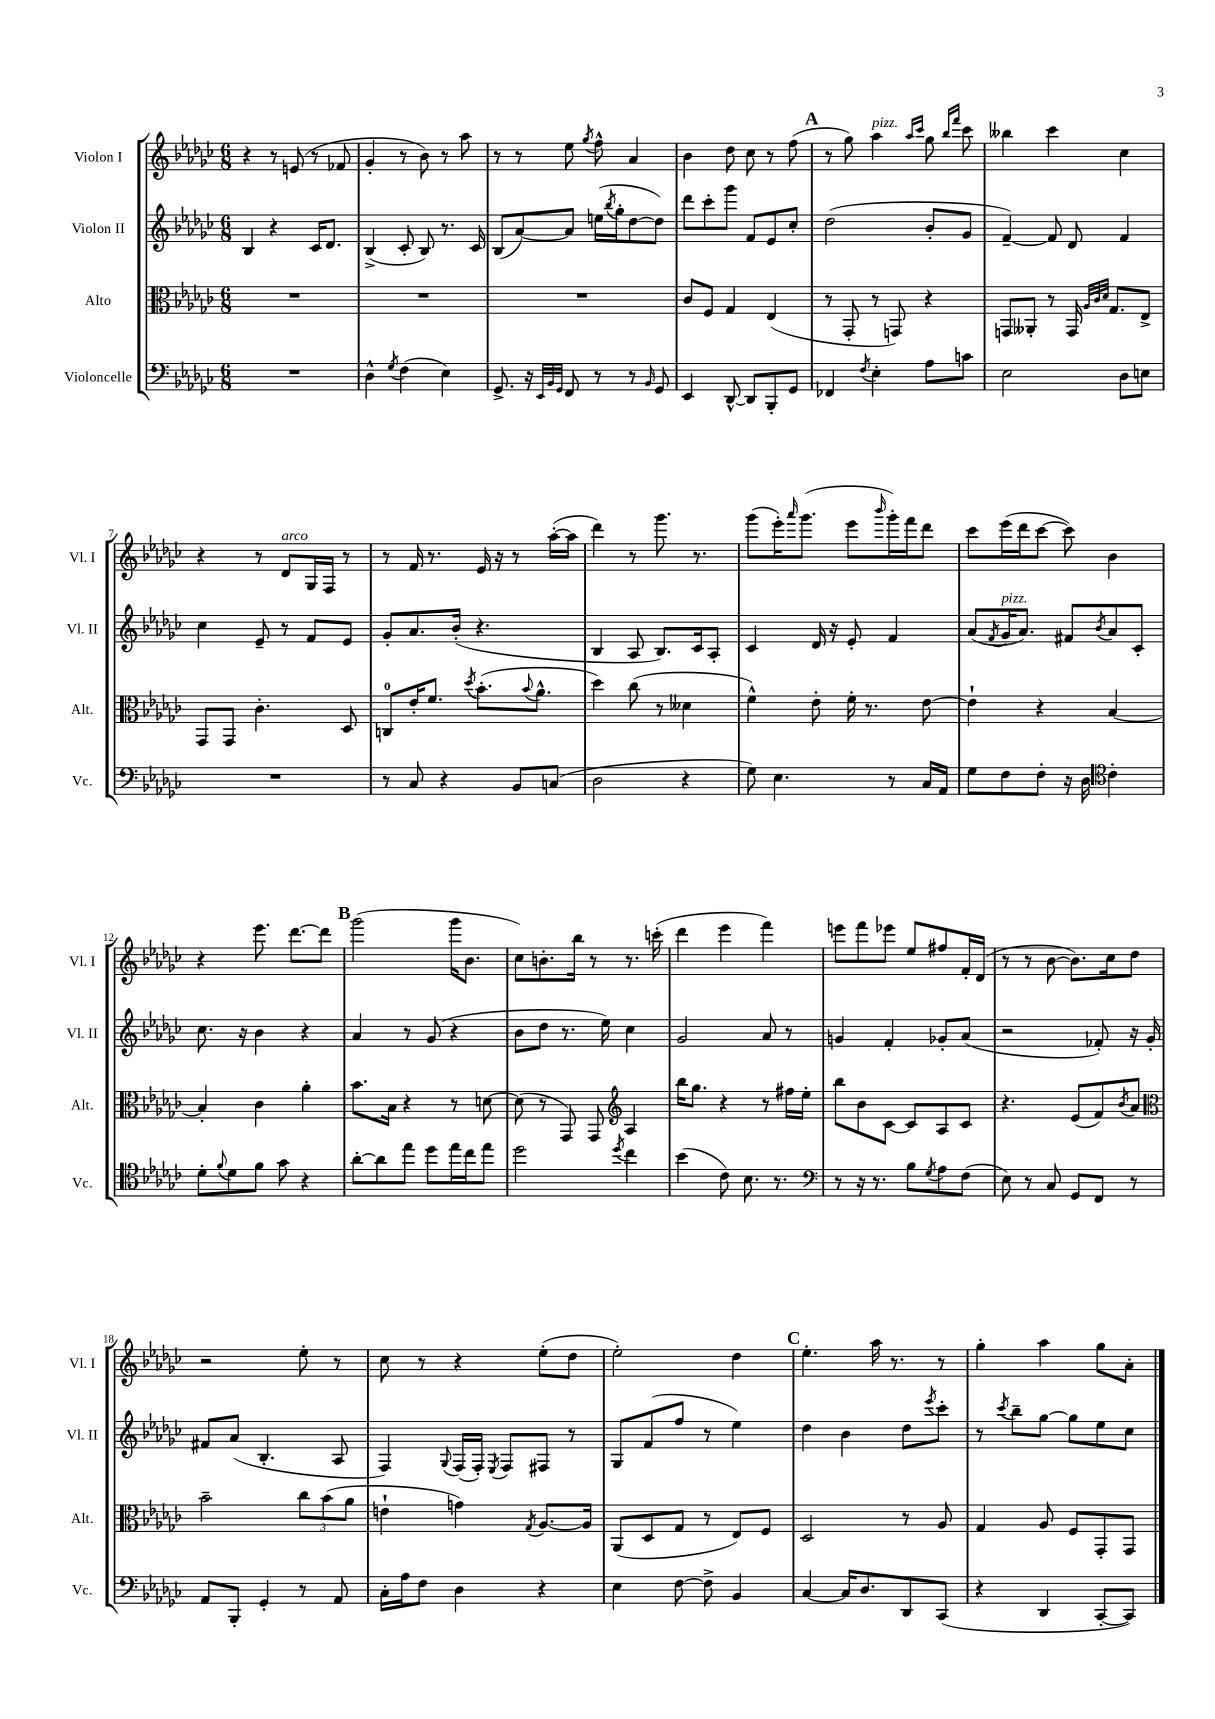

**kern	**kern	**kern	**kern
*staff4	*staff3	*staff2	*staff1
*clefF4	*clefC3	*clefG2	*clefG2
*k[b-e-a-d-g-c-]	*k[b-e-a-d-g-c-]	*k[b-e-a-d-g-c-]	*k[b-e-a-d-g-c-]
*M6/8	*M6/8	*M6/8	*M6/8
2.r	2.r	4B-/	4r
.	.	4r	8r
.	.	.	(8e/
.	.	16c-/LK	8r
.	.	8.d-/J	.
.	.	.	8f-/
=	=	=	=
4D-^^\	2.r	(4B-^/	4g-'/
8qG-/	.	.	.
(4F\	.	8c-'/	8r
.	.	8B-/)	8b-\)
4E-\)	.	8.r	8r
.	.	.	8aa-\
.	.	16c-/	.
=	=	=	=
8.GG-^/	2.r	(8B-/L	8r
.	.	[8a-/)	8r
16r	.	.	.
32qqEE-/LLL	.	.	.
32qqBB-/	.	.	.
32qqGG-/JJJ	.	.	.
8FF/	.	8a-/]J	8ee-\
.	.	.	8qgg-/
8r	.	(16ee\LL	8ff^^\
.	.	8qbb-/	.
.	.	16gg-'\J	.
8r	.	[8dd-\	4a-/
16qqBB-/	.	.	.
8GG-/	.	8dd-\]J)	.
=	=	=	=
4EE-/	8c-/L	8ddd-\L	4b-\
.	8F/J	8ccc-'\	.
[8DD-^^/	4G-/	8ggg-\J	8dd-\
8DD-/]L	.	8f/L	8cc-\
8BBB-'/	(4E-/	8e-/	8r
8GG-/J	.	8cc-'/J	(8ff\
=	=	=	=
4FF-/	8r	(2dd-\	8r
.	8GG-'/	.	8gg-\)
8qF/	.	.	.
4E-'\	8r	.	4aa-\
.	8GG/)	.	.
.	.	.	16qqaa-/LL
.	.	.	16qqccc-/JJ
8A-\L	4r	8b-'/L	8gg-\
.	.	.	16qqbb-/LL
.	.	.	16qqfff/JJ
8c\J	.	8g-/J	8ccc-\
=	=	=	=
2E-\	8GG/L	[4f~/)	4bb--\
.	8AA--'/J	.	.
.	8r	8f/]	4ccc-\
.	16GG/	8d-/	.
.	32qqA-/LLL	.	.
.	32qqc-/	.	.
.	32qqd-/JJJ	.	.
.	8.G-/L	.	.
8D-\L	.	4f/	4cc-\
8E\J	8E-^/J	.	.
=	=	=	=
2.r	8GG-/L	4cc-\	4r
.	8GG-/J	.	.
.	4.c-'\	8e-~/	8r
.	.	8r	8d-/L
.	.	8f/L	16G-/L
.	.	.	16F/JJ
.	8D-/	8e-/J	8r
=	=	=	=
8r	8C/L	8g-'/L	8r
8C-/	16e-'/K	8.a-/	16f/
.	8.f/J	.	8.r
4r	.	.	.
.	.	(16b-'/Jk	.
.	8qdd-/	.	.
.	(8.b-'\L	4.r	16e-/
.	.	.	16r
8BB-/L	.	.	8r
.	8qqb-/	.	.
.	8.a-^^\J	.	.
(8C/J	.	.	([16aa-'\LL
.	.	.	16aa-\]JJ
=	=	=	=
2D-\	4dd-\)	4B-/	4ddd-\)
.	(8cc-\	8A-/	8r
.	8r	8.B-/L)	8.ggg-\
4r	4d--\	.	.
.	.	16c-/k	8.r
.	.	8A-'/J	.
=	=	=	=
8G-\)	4f^^\)	4c-/	(8ggg-\L
4.E-\	.	.	16eee-'\K)
.	.	.	16qqaaa-/
.	.	.	(8.ggg-\J
.	8e-'\	16d-/	.
.	.	16r	.
.	16f'\	8e-'/	8eee-\L
.	8.r	.	.
.	.	.	16qqbbb-/
8r	.	4f/	16ggg-'\L)
.	.	.	16fff\J
16C-/LL	[8e-\	.	8ddd-\J
16AA-/JJ	.	.	.
=	=	=	=
8G-\L	4e-`\]	(8a-/L	8ccc-\L
.	.	8qf/	.
8F\	.	16g-/K	(16eee-\L
.	.	8.a-/J)	16ddd-\J
8F'\J	4r	.	[8ccc-\J
16r	.	8f#/L	8ccc-\])
16D-\	.	.	.
*clefC4	*	*	*
.	.	8qb-/	.
4c-'\	[4B-/	8a-/	4b-\
.	.	8c-'/J	.
=	=	=	=
8d-'\L	4B-'/]	8.cc-\	4r
8qqf/	.	.	.
8d-\	.	.	.
.	.	16r	.
8f\J	4c-\	4b-\	8.eee-\
8g-\	.	.	.
.	.	.	[8.ddd-\L
4r	4a-'\	4r	.
.	.	.	8ddd-\]J
=	=	=	=
[8a-'\L	8.b-\L	4a-/	(2ggg-\
8a-\]	.	.	.
.	16B-\Jk	.	.
8ee-\J	4r	8r	.
8dd-\L	.	(8g-/	.
16ee-\L	8r	4r	16ggg-\LK
16cc-\J	.	.	8.b-\J
8ee-\J	[8d\	.	.
=	=	=	=
2dd-\	(8d\]	8b-\L	8cc-\L)
.	8r	8dd-\J	8.b'\
.	8GG-/)	8.r	.
.	.	.	16bb-\Jk
.	8GG-/	.	8r
.	.	16ee-\)	.
*	*clefG2	*	*
8qdd-/	.	.	.
4cc-\	4A-/	4cc-\	8.r
.	.	.	(16ccc'\
=	=	=	=
(4b-\	16bb-\LK	2g-/	4ddd-\
.	8.gg-\J	.	.
8c-\)	4r	.	4eee-\
8.B-\	.	.	.
.	8r	8a-/	4fff\)
8.r	.	.	.
.	16ff#\LL	8r	.
.	16ee-'\JJ	.	.
=	=	=	=
*clefF4	*	*	*
8r	8bb-\L	4g/	8eee\L
16r	8b-\	.	8fff\
8.r	.	.	.
.	[8c-\J	4f'/	8eee-\J
8B-\L	8c-/]L	.	8ee-/L
8qG-/	.	.	.
8A-\	8A-/	8g-'/L	8ff#/
(8F\J	8c-/J	(8a-/J	16f'/L
.	.	.	(16d-/JJ
=	=	=	=
8E-\)	4.r	2r	8r
8r	.	.	8r
8C-/	.	.	[8b-\
8GG-/L	(8e-/L	.	8.b-\]L)
8FF/J	8f/)	8f-'/)	.
.	.	.	16cc-\k
.	8qb-/	.	.
8r	8a-/J	16r	8dd-\J
.	.	16g-'/	.
=	=	=	=
*	*clefC3	*	*
8AA-/L	2b-~\	8f#/L	2r
8BBB-'/J	.	(8a-/J	.
4GG-'/	.	4.B-'/	.
8r	12cc-\L	.	8ee-'\
.	(12b-\	.	.
8AA-/	.	8A-/	8r
.	12a-\J	.	.
=	=	=	=
16C-'\LL	4e`\	4F/)	8cc-\
16A-\J	.	.	.
8F\J	.	.	8r
.	.	8qqG-/	.
4D-\	4g\)	(16F/LL	4r
.	.	16F'/JJ)	.
.	.	8qE-/	.
.	.	8F/L	.
.	8qG-/	.	.
4r	[8.A-/L	8F#/J	(8ee-'\L
.	.	8r	8dd-\J
.	16A-/]Jk	.	.
=	=	=	=
4E-\	(8AA-/L	8G-/L	2ee-'\)
.	8D-/	(8f/	.
[8F\	8G-/J	8ff/J	.
8F^\]	8r	8r	.
4BB-/	8E-/L)	4ee-\)	4dd-\
.	8F/J	.	.
=	=	=	=
[4C-/	2D-/	4dd-\	4.ee-'\
16C-/]LK	.	4b-\	.
8.D-/	.	.	.
.	.	.	16aa-\
.	.	.	8.r
8DD-/	8r	8dd-\L	.
.	.	8qeee-/	.
(8CC-/J	8A-/	8ccc-'\J	8r
=	=	=	=
4r	4G-/	8r	4gg-'\
.	.	8qccc-/	.
.	.	8bb-~\L	.
4DD-/	8A-/	[8gg-\J	4aa-\
.	8F/L	8gg-\]L	.
[8CC-'/L	8GG-'/	8ee-\	8gg-\L
8CC-/]J)	8GG-/J	8cc-\J	8a-'\J
==	==	==	==
*-	*-	*-	*-
